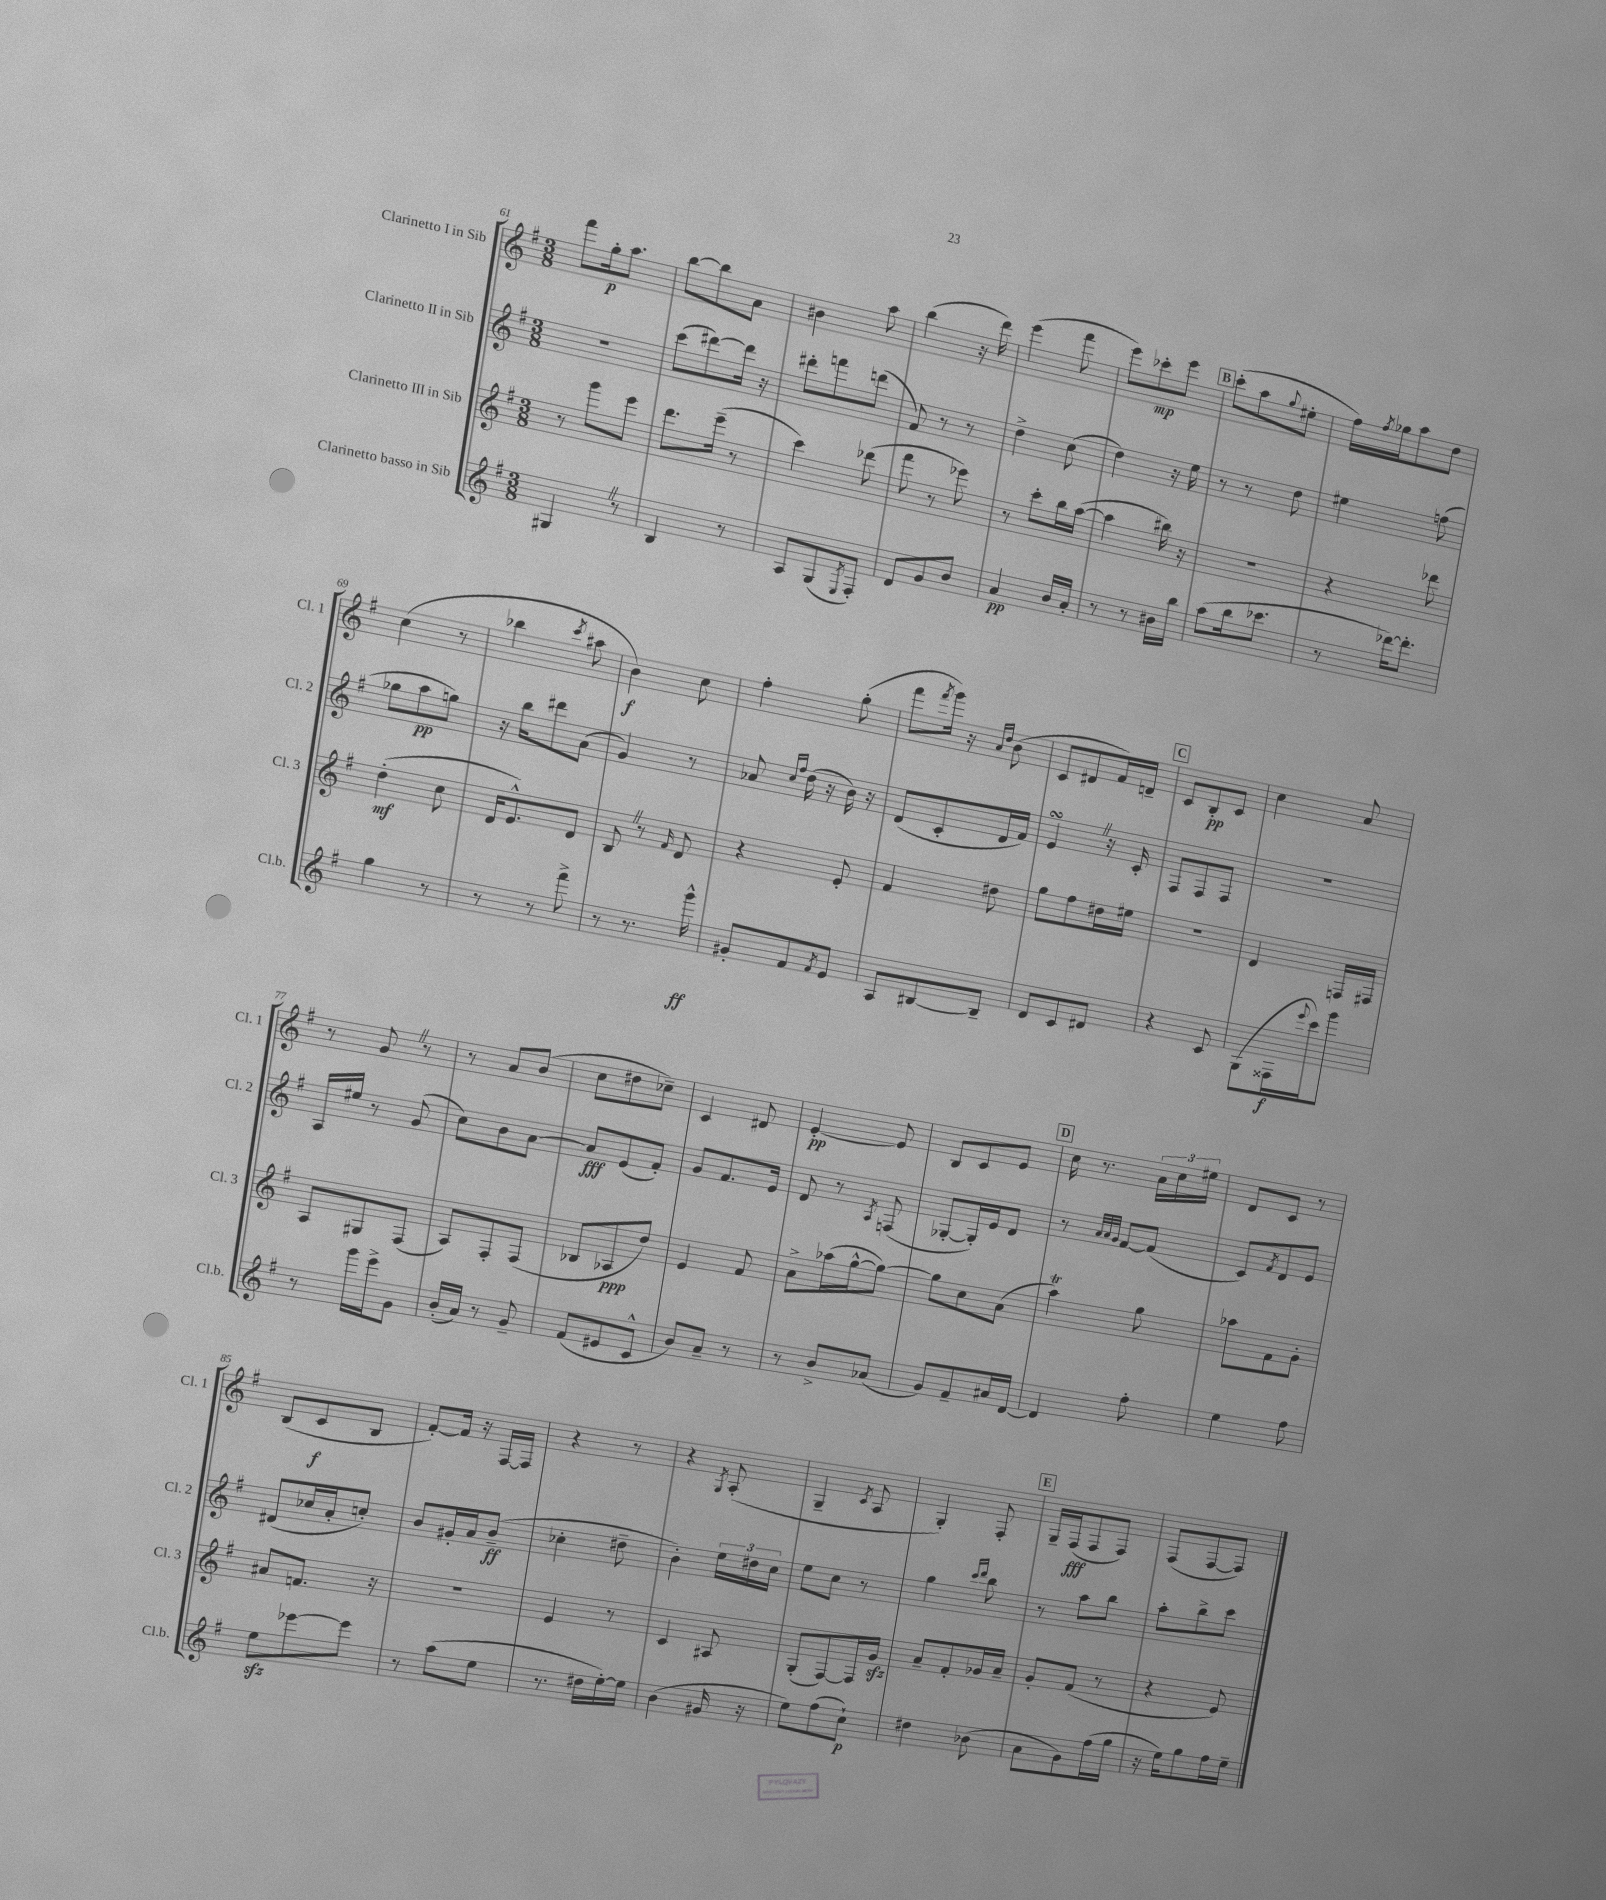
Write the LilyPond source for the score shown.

<<
\new StaffGroup <<
\new Staff = "s0" \with { instrumentName = "Clarinetto I in Sib" shortInstrumentName = "Cl. 1" } {
    \clef treble \key g \major \numericTimeSignature \time 3/8
    fis'''8 g''16-.\p a''8. |
    b''8~ b''8 a'8 |
    bis'4 a''8 |
    b''4( r16 d'''16) |
    e'''4( fis'''8 |
    e'''8) ces'''8-.\mp e'''8 |
    \mark \markup { \box "B" } c'''8-.( a''8 \appoggiatura { g''8 } eis''8-. |
    fis''16) \acciaccatura { fis''8 } ges''16 a''8 d''8 |
    c''4( r8 |
    bes''4 \acciaccatura { c'''8 } ais''8 |
    b'4\f) c''8 |
    fis''4-. g''8-.( |
    fis'''8 \acciaccatura { fis'''8 } g'''16) r16 \grace { a'16 d''16 } b'8( |
    c'8 dis'8 fis'16) d'16-- |
    \mark \markup { \box "C" } c'8 b8-.\pp c'8 |
    c''4 a'8 |
    r8 g'8 \once \override BreathingSign.text = \markup { \musicglyph "scripts.caesura.straight" } \breathe r8 |
    r8 a'8 b'8( |
    c''8 dis''8 ces''8--) |
    c'4 dis'8 |
    e'4~-.\pp e'8 |
    b8 c'8 e'8 |
    \mark \markup { \box "D" } c''16 r8. \tuplet 3/2 { a'16 c''16 eis''16 } |
    d'8 c'8 r8 |
    b8( c'8\f b8 |
    fis'8~-.) fis'16 r16 fis16~ fis16 |
    r4 r8 |
    r4 \acciaccatura { g8 } a8-.( |
    g4-- \acciaccatura { c'8 } a8 |
    g4-.) fis8-. |
    \mark \markup { \box "E" } g16-- fis16\fff( fis8 fis8) |
    fis8( fis8~ fis8) \bar "|." |
}
\new Staff = "s1" \with { instrumentName = "Clarinetto II in Sib" shortInstrumentName = "Cl. 2" } {
    \clef treble \key g \major \numericTimeSignature \time 3/8
    R4. |
    c'''8( dis'''8~) dis'''16 r16 |
    dis'''8-. f'''8 d'''8( |
    fis'8) r8 r8 |
    d''4-> c''8( |
    d''4) r16 e''16 |
    \mark \markup { \box "B" } r8 r8 d''8 |
    eis''4 f''8( |
    ges''8 a''8\pp g''8) |
    r16 b''16 dis'''8 a'8( |
    g'4) r8 |
    aes'8 \grace { c''16 fis''16 } d''16( r16 b'16) r16 |
    d'8( c'8-. d'16 fis'16) |
    e'4\turn \once \override BreathingSign.text = \markup { \musicglyph "scripts.caesura.straight" } \breathe r16 c'16-. |
    \mark \markup { \box "C" } fis8 fis8 fis8 |
    R4. |
    a16 eis''16 r8 g'8( |
    c''8) b'8 a'8~ |
    a'8\fff e'8( fis'8-.) |
    g'8 fis'8. e'16 |
    d'8 r8 \acciaccatura { a8 } f8( |
    ges8~-. ges16-.) e'16 d'8 |
    \mark \markup { \box "D" } r8 \grace { a'32 a'32 g'32 } fis'8~ fis'8( |
    c'8) \acciaccatura { fis'8 } d'8 e'8 |
    dis'8( ces''16 a'16-. c''8-.) |
    b'8 gis'16-. a'16 b'8--\ff( |
    ces''4-. dis''8-- |
    b'4-.) \tuplet 3/2 { e''16 dis''16 c''16 } |
    e''8 c''8 r8 |
    g''4 \grace { c'''16 d'''16 } b''8 |
    \mark \markup { \box "E" } r8 a''8 b''8 |
    a''8-. b''8-> c'''8 \bar "|." |
}
\new Staff = "s2" \with { instrumentName = "Clarinetto III in Sib" shortInstrumentName = "Cl. 3" } {
    \clef treble \key g \major \numericTimeSignature \time 3/8
    r8 g'''8 e'''8 |
    d'''8. e'''16--( r8 |
    c'''4) des'''8( |
    fis'''8 r8 ees'''8) |
    r8 c'''8-. b''16 a''16~( |
    a''4 bis''16) r16 |
    \mark \markup { \box "B" } R4. |
    r4 des'''8 |
    d''4-.\mf( c''8 |
    d'16 e'8.-^) d'8 |
    b8 \once \override BreathingSign.text = \markup { \musicglyph "scripts.caesura.straight" } \breathe r8 \grace { fis'16 } d'8 |
    r4 e'8-. |
    fis'4 dis''8 |
    g''8 fis''8 dis''16 eis''16 |
    \mark \markup { \box "C" } R4. |
    d'4 f16 fis16 |
    a8 gis8 fis8( |
    a8) fis8-. fis8( |
    bes8 aes8\ppp d''8) |
    e'4 fis'8 |
    a'8-> aes''16( g''16~-^ g''8~) |
    g''8 c''8 a'8( |
    \mark \markup { \box "D" } a''4\trill) g''8 |
    aes''8 fis'8 g'8-. |
    ais'8 f'8. r16 |
    R4. |
    e'4 r8 |
    c'4 ais8 |
    g8-.( fis8~) fis16 g'16\sfz |
    a'8-- fis'8-. ges'16 a'16-- |
    \mark \markup { \box "E" } g'8-. fis'8( r8 |
    r4 e'8) \bar "|." |
}
\new Staff = "s3" \with { instrumentName = "Clarinetto basso in Sib" shortInstrumentName = "Cl.b." } {
    \clef treble \key g \major \numericTimeSignature \time 3/8
    gis4 \once \override BreathingSign.text = \markup { \musicglyph "scripts.caesura.straight" } \breathe r8 |
    b4 r8 |
    a8 g8( \acciaccatura { e8 } fis8-.) |
    d'8 g'8 b'8 |
    a'4\pp b'16 a'16-. |
    r8 r8 bis'16 b''16 |
    \mark \markup { \box "B" } a''8( b''16 ces'''8. |
    r8 des'''16~) des'''8.-. |
    g''4 r8 |
    r8 r8 fis'''8-> |
    r8 r8. g'''16-^\ff |
    gis'8-. fis'8 \acciaccatura { fis'8 } e'8 |
    a8 bis8~ bis8-- |
    d'8 c'8 dis'8 |
    \mark \markup { \box "C" } r4 c'8 |
    g8( fisis16\f \appoggiatura { e'''8 } c'''16) g'''8 |
    r8 g'''16 e'''16-> g'8 |
    b'16-.( a'16) r8 g'8-- |
    fis'8( eis'8 c'8-^ |
    b'8) a'8-- r8 |
    r8 b'8-> aes'8( |
    g'8) fis'8-- ais'16 d'16~ |
    \mark \markup { \box "D" } d'4 fis''8-. |
    e''4 fis''8 |
    e''8\sfz ees'''8~ ees'''8 |
    r8 a''8( e''8 |
    r8. dis''16 e''16~-.) e''16 |
    b'4( gis'16 r16 |
    e''8) fis''8( c''8-!\p) |
    dis''4 bes'8( |
    \mark \markup { \box "E" } a'8 g'8) fis''16( g''16 |
    r16 e''16) g''8 fis''16 e''16-- \bar "|." |
}
>>
>>
\layout { \context { \Score currentBarNumber = #61 } }
